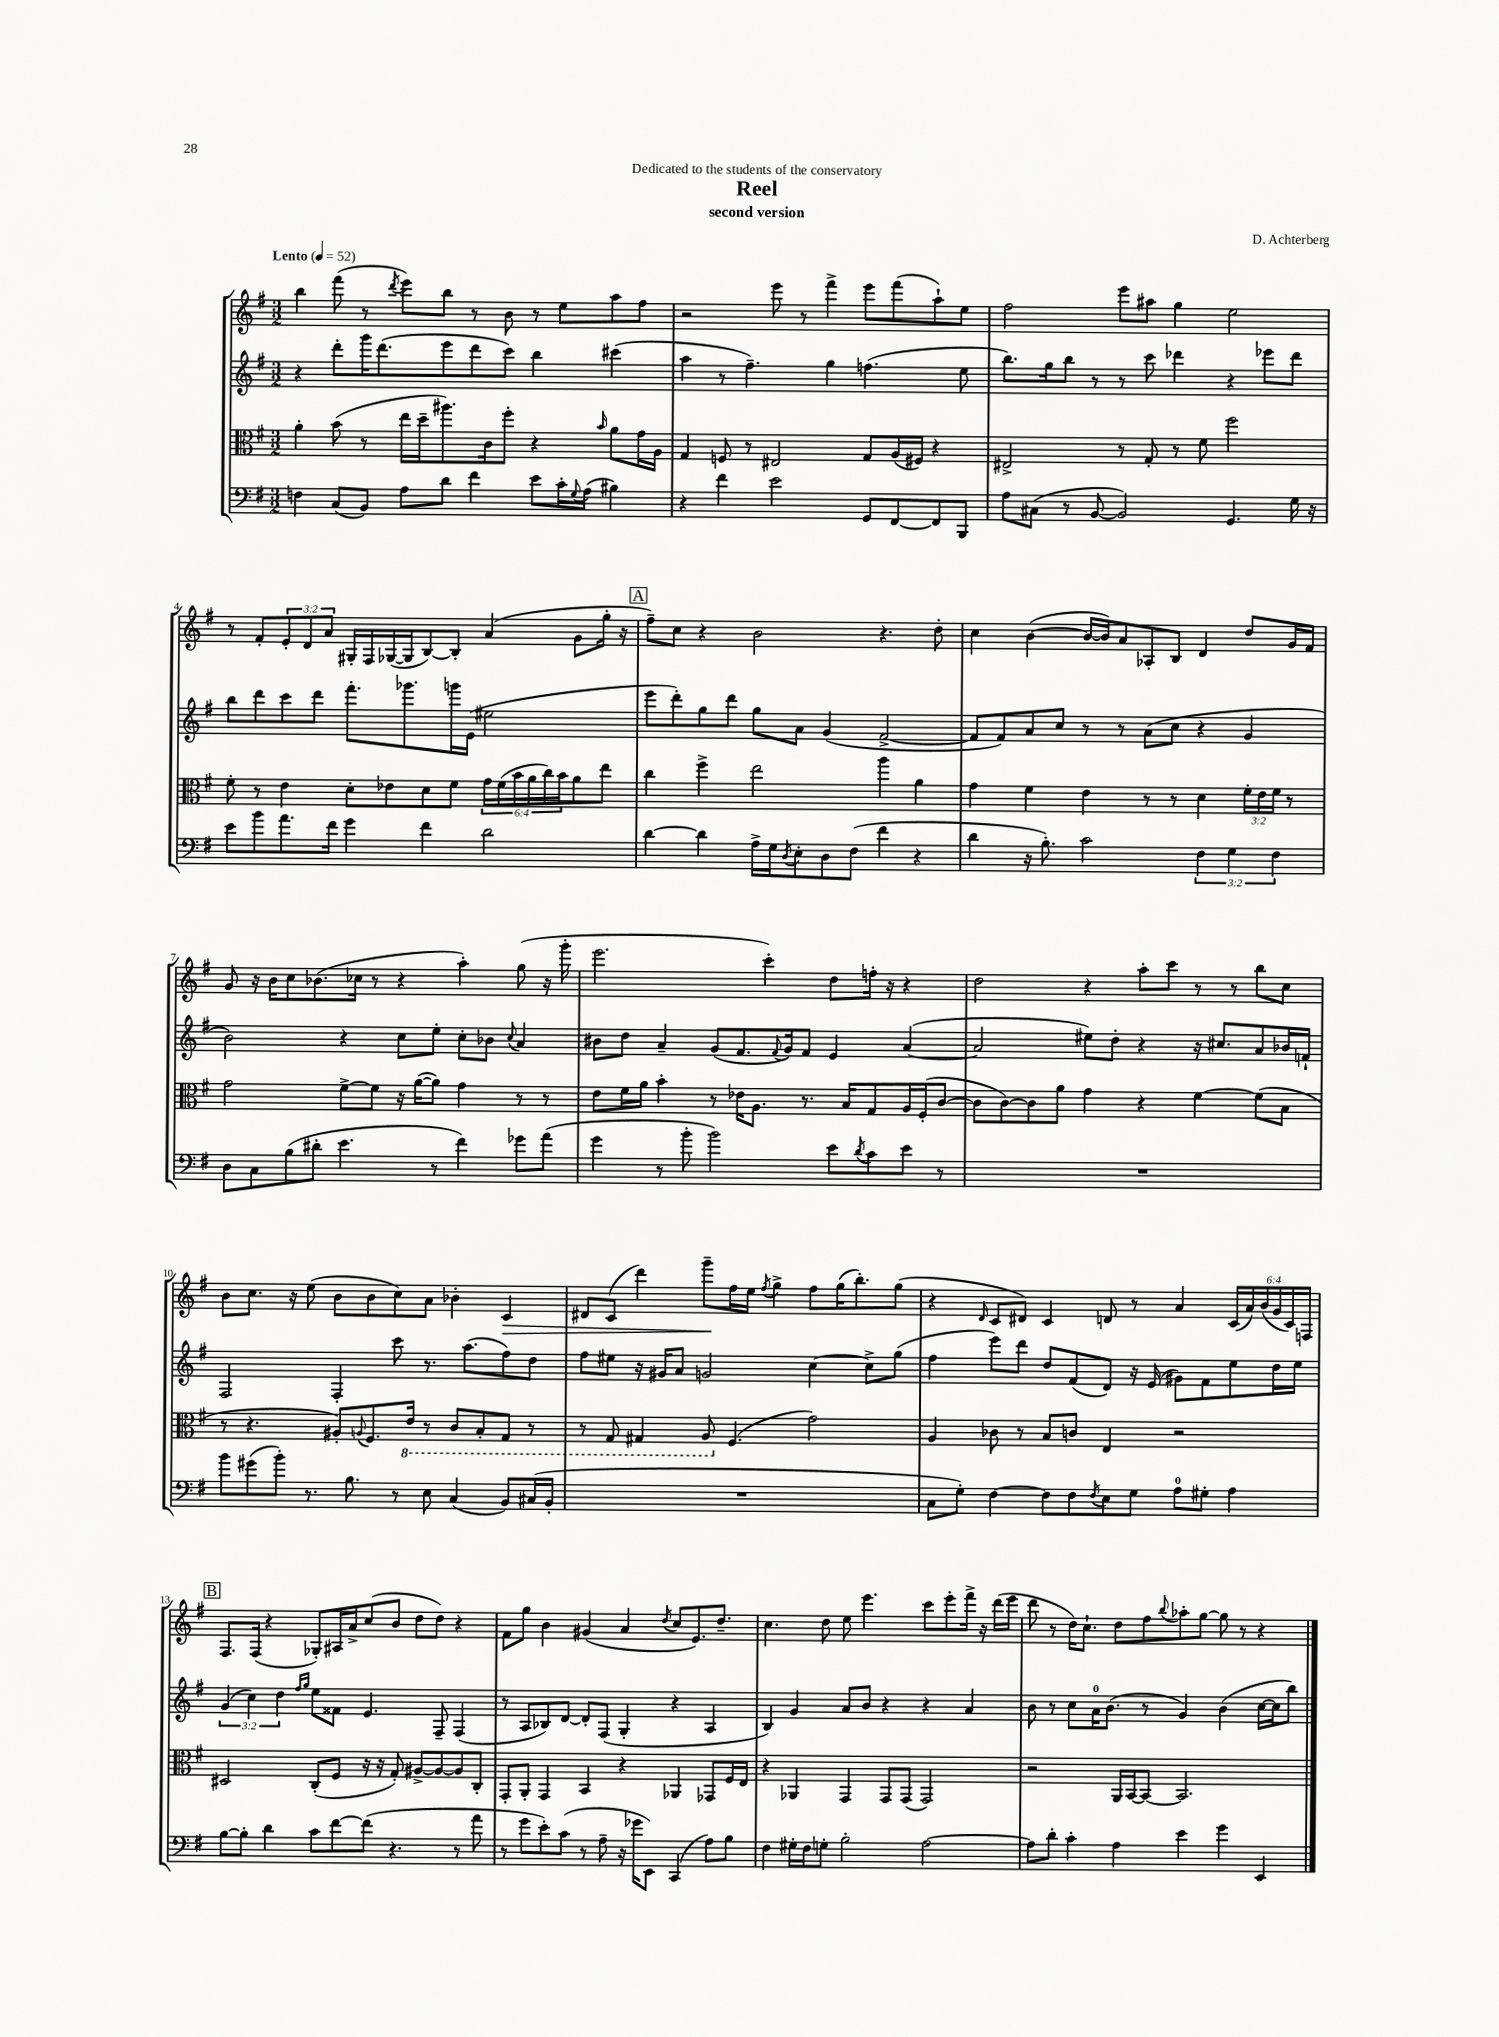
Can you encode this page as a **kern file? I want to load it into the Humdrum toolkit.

**kern	**kern	**kern	**kern
*staff4	*staff3	*staff2	*staff1
*clefF4	*clefC3	*clefG2	*clefG2
*k[f#]	*k[f#]	*k[f#]	*k[f#]
*M3/2	*M3/2	*M3/2	*M3/2
*MM52	*MM52	*MM52	*MM52
4F	4a'	4r	4bb
(8C	(8b	8ddd'	(8fff#
8BB)	8r	16ggg	8r
.	.	(8.ddd	.
.	.	.	8qddd
8A	16ee	.	8eee)
.	16dd~	.	.
8d	8.aa#)	8eee	8bb
4f#	.	8ddd	8r
.	16c	.	.
.	8ff#'	8ccc)	8b
8e	4r	4bb	8r
16c'	.	.	8ee
8qqG	.	.	.
(16A	.	.	.
.	16qqb	.	.
4B#)	8a	(4ccc#	8aa
.	16g	.	8ff#
.	16A	.	.
=	=	=	=
4r	4G	4aa	2r
4f#	8F	8r	.
.	8r	4.ff#~)	.
2e	2E#	.	8eee
.	.	.	8r
.	.	4gg	4fff#^
8GG	8G	(4.ff	8eee
[8FF#	(16A	.	(8fff#
.	16F#)	.	.
8FF#]	4r	.	8aa`)
8BBB	.	8ee	8ee
=	=	=	=
8A	2E#^	8.bb)	2ff#
(8C#	.	.	.
.	.	16gg	.
8r	.	8bb	.
[8BB	.	8r	.
2BB])	8r	8r	8eee
.	8G'	8ccc	8aa#
.	8r	4ddd-	4gg
.	8f#	.	.
4.GG	2ff#	4r	2ee
.	.	8eee-	.
16G	.	8ddd-	.
16r	.	.	.
=	=	=	=
8e	8f#'	8bb	8r
8b	8r	8ddd	8f#'
8.a	4e	8ccc	12e'
.	.	.	12d
.	.	8ddd	.
.	.	.	12a
16f#	.	.	.
4g	8d'	8.fff#'	16G#'
.	.	.	16F#
.	8e-	.	([16G-
.	.	8.ggg-	16G-]
4f#	8d	.	[8B)
.	8f#	16ggg	8B']
.	.	(16e	.
2d	24g	2ee#	(4a
.	(24f#	.	.
.	24b	.	.
.	24a	.	.
.	24cc)	.	.
.	24b	.	.
.	8a	.	8g
.	8ee	.	16gg'
.	.	.	16r
=	=	=	=
[4d	4cc	8eee	8ff#~)
.	.	8ddd')	8cc
4d]	4ff#^	8gg	4r
.	.	8ddd	.
16A^	2ee	8gg	2b
16G	.	.	.
8qD	.	.	.
8E'	.	8a	.
8D	.	(4g	.
(8F#	.	.	.
4f#	4aa	[2f#^	4.r
4r	4a	.	.
.	.	.	8dd'
=	=	=	=
4d	4g	8f#]	4cc
.	.	8f#)	.
16r	4f#	8a	([4b
8.B')	.	.	.
.	.	8cc	.
2c	4e	8r	16b_
.	.	.	16b])
.	.	8r	8a
.	8r	(8a	8A-'
.	8r	8cc	8B
6F#	4d	4r	4d
6G	.	.	.
.	24f#'	4g	8dd
.	24e	.	.
6F#	24f#	.	.
.	8r	.	16g
.	.	.	16f#
=	=	=	=
8D	2g	2b)	8g
8C	.	.	16r
.	.	.	16b
(8B	.	.	8cc
8d#'	.	.	(8.b-
4.e	[8f#^	4r	.
.	.	.	16cc-
.	8f#]	.	8r
.	16r	8cc	4r
.	([16a	.	.
8r	8a])	8ee'	.
4f#)	4g	8cc'	4aa')
.	.	8b-	.
.	.	8qqcc	.
8g-	8r	4a	(8gg
(8a	8r	.	16r
.	.	.	16ggg'
=	=	=	=
4g	8e	8b#	2.eee
.	16f#	8dd	.
.	16a	.	.
8r	4b'	4a~	.
8b'	.	.	.
2b)	8r	(8g	.
.	16e-	8.f#	.
.	8.A	.	.
.	.	.	4ccc')
.	.	8qqf#	.
.	.	16g)	.
.	8.r	8f#	.
8e	.	4e	8dd
.	16B	.	.
8qd	.	.	.
8c	8G	.	16ff'
.	.	.	16r
8e	16A	([4a	4r
.	(16F#'	.	.
8r	[8c	.	.
=	=	=	=
1.r	8c]	2a]	2dd
.	[8c)	.	.
.	8c]	.	.
.	8a	.	.
.	4g	8ee#)	4r
.	.	8dd'	.
.	4r	4r	8aa'
.	.	.	8ccc
.	[4f#	16r	8r
.	.	8.cc#	.
.	.	.	8r
.	(8f#]	8a	8bb
.	8B	16b-	8cc
.	.	16f`	.
=	=	=	=
8b	8r	2F#	8b
(8g#	4.r	.	8.cc
8b')	.	.	.
.	.	.	16r
8.r	.	.	(8ee
.	8A#')	4F#'	8b
8.B	.	.	.
.	8qqA	.	.
.	8.F#	.	8b
8r	.	8ccc	8cc)
.	16E	.	.
8E	8r	8.r	8a
(4C	8C	.	4b-'
.	.	(8.aa	.
.	8BB'	.	.
8BB)	8GG	8ff#)	4c
(16C#	8r	8dd	.
16BB'	.	.	.
=	=	=	=
1.r	8r	8ff#	8d#
.	8GG	8ee#	(8c
.	4GG#	16r	4ddd)
.	.	16g#	.
.	.	8a	.
.	8AA	2g	8ggg~
.	(4.F#	.	16ff#
.	.	.	16ee
.	.	.	8qff#
.	.	.	4gg^
.	2g)	[4cc	8ff#
.	.	.	(16gg
.	.	.	8.bb')
.	.	8cc^]	.
.	.	(8gg	(8gg
=	=	=	=
8C	4A	4ff#	4r
8G')	.	.	.
.	.	.	16qqd
[4F#	8c-	8eee)	8c
.	8r	8ddd	8d#)
8F#]	8B	8dd	4c
8F#	8c	(8f#	.
8qF#	.	.	.
8E	4E	8d)	8d
8G	.	16r	8r
.	.	(16e	.
8A	2r	8g#)	4a
8G#'	.	8f#	.
4A	.	8ee	(24c
.	.	.	24a)
.	.	.	(24b
.	.	16dd	24g
.	.	.	24c)
.	.	16ee	.
.	.	.	24F
=	=	=	=
[8B	2D#	(6g	8.F#
8B']	.	.	.
.	.	6cc)	.
.	.	.	(16F#
4d	.	.	4r
.	.	6dd	.
.	.	16qqff#	.
.	.	16qqgg	.
8c	(8C'	8ee	8G-')
[8f#	8F#	8f##	16A#
.	.	.	16a^
(8f#]	16r	4.e	(8cc
.	16r	.	.
4.r	8G')	.	8b
.	[8A#^	.	8dd
.	8A#_	8F#~	8dd)
8r	8A#]	(4F#	4r
8a	8C'	.	.
=	=	=	=
8r	8GG'	8r	8f#
8g	8AA'	8A	8gg
8e')	4GG	8B-)	4b
(8c	.	[8d	.
8r	4BB	8d']	(4g#
8A~	.	(8F#	.
16r	4r	4G'	4a
16g-	.	.	.
8EE)	.	.	.
.	.	.	8qdd
(4CC	4AA-	4r	8cc
.	.	.	8.e)
8A)	8GG-	4A	.
.	.	.	8.dd~
8B	16F#	.	.
.	16E	.	.
=	=	=	=
4F#	4r	4B)	4.cc
16G#'	4AA-	4g	.
16F#	.	.	.
8G'	.	.	8dd
2B'	4GG	8a	8ee
.	.	8b	4.eee
.	8GG	4r	.
.	(8GG	.	.
[2A	2GG)	4r	8ccc
.	.	.	8eee'
.	.	4a	16fff#^
.	.	.	16r
.	.	.	(16ddd
.	.	.	16eee
=	=	=	=
8A]	2r	8b	8ddd
8d'	.	8r	8r
4c'	.	8cc	16dd)
.	.	.	8.cc`
.	.	16a	.
.	.	(8.b	.
4A	16AA	.	8dd
.	[16BB	.	.
.	8BB_	8r	8ff#
.	.	.	8qqbb
4e	2.BB]	4g)	8aa-'
.	.	.	[8gg
4g	.	(4b	8gg]
.	.	.	8r
4EE	.	[16cc	4r
.	.	16cc]	.
.	.	8bb)	.
==	==	==	==
*-	*-	*-	*-
